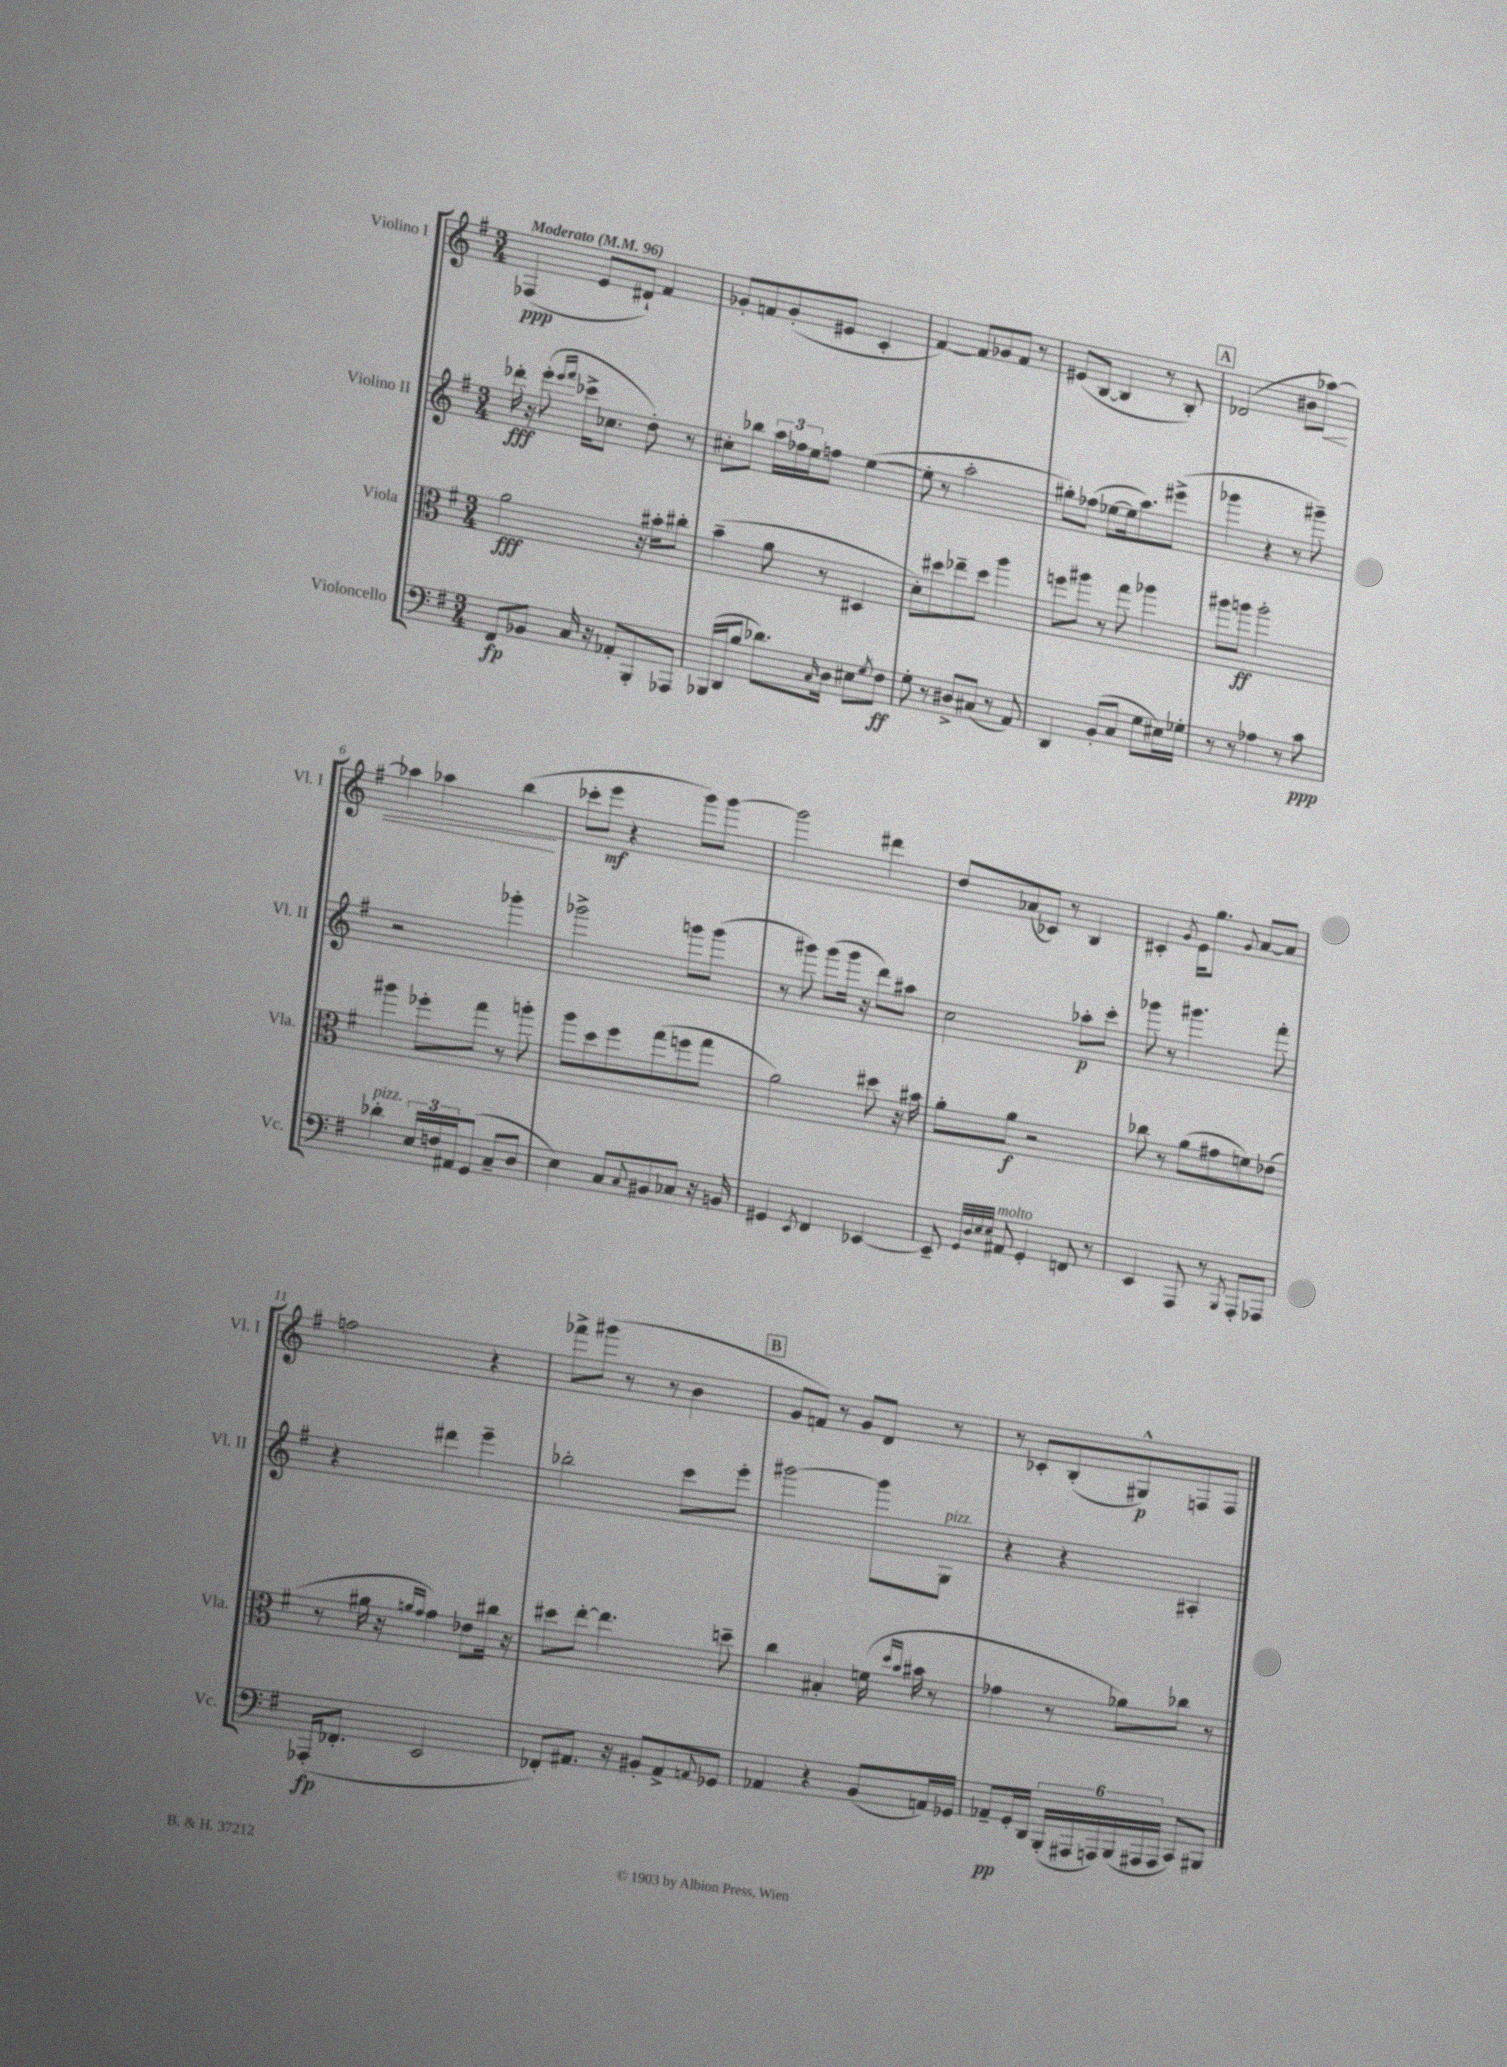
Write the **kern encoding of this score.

**kern	**kern	**kern	**kern
*staff4	*staff3	*staff2	*staff1
*clefF4	*clefC3	*clefG2	*clefG2
*k[f#]	*k[f#]	*k[f#]	*k[f#]
*M3/4	*M3/4	*M3/4	*M3/4
*MM96	*MM96	*MM96	*MM96
8FF#/L	2a\	16ddd-'\	(4F-/
.	.	16r	.
8BB-/J	.	(8eee'\	.
.	.	16qqeee/LL	.
.	.	16qqfff#/JJ	.
16C/	.	16ccc-^\LK	8e/L
16r	.	8.cc-\J	.
8AA-'/L	.	.	8d#`/J)
8BBB'/	16r	8dd'\)	4f#/
.	16b#'\LK	.	.
8AAA-/J	8cc#'\J	8r	.
=	=	=	=
(16BBB-/LL	(4b~\	8cc#'\L	8g-'/L
16DD/J	.	.	.
8B/J	.	8bb-\J	8f/
8.d-\L)	8a\	24aa\LL	(8g-'/
.	.	24ff-\	.
.	.	24ee\J	.
.	8r	8ff\J	8e#/J
16qqC/	.	.	.
16D\Jk	.	.	.
8E#\L	4D#/	([4ee\	4c'/
8qG/	.	.	.
8F#\J	.	.	.
=	=	=	=
8G'\	8d'\L)	8ee'\]	[4f#/)
8r	8dd#\	8r	.
8D#^/L	8ee-~\	2aa'\	8f#/]L
(8C#/J	8dd#\J	.	8g-/
8r	4aa\	.	8f#/J
8AA/)	.	.	8r
=	=	=	=
4DD/	8ff\L	8gg#'\L)	(8e#/L
.	8aa#\J	(8ff-\J	[8B/J
(8BB'/L	8r	[8ee-\L	4B/]
8C/J	8gg\	16ee-\]k	.
.	.	8.aa\)	.
8G\L	4aa-\	.	8r
16E#\L)	.	(8eee#^\J	8B'/)
16G-'\JJ	.	.	.
=	=	=	=
8r	8aa#\L	4ggg-\	(2d-/
8r	8aa\J	.	.
4A-\	2aa'\	4r	.
8r	.	8r	8b#\L
8c\	.	8ggg#~\)	[8aa-\J)
=	=	=	=
4d-'\	4aa#\	2r	4aa-\]
24E/LL	8ff-'\L	.	4aa-\
24F/	.	.	.
24AA#/J	.	.	.
(8GG/J	8gg\J	.	.
8C~/L	8r	4ggg-'\	(4bb\
8D/J	8aa'\	.	.
=	=	=	=
4E\)	8aa\L	2ggg-^\	8ccc-'\L
.	8dd\	.	8eee\J
8C/L	8ff#\	.	4r
8qqC/	.	.	.
8BB#/	(8gg\	.	.
8C-/J	8ff\	8ggg\L	8ggg\L)
16r	8gg\J	(8ggg\J	[8ggg\J
16BB/	.	.	.
=	=	=	=
4GG#/	2a\)	8r	2ggg\]
.	.	8ggg#\)	.
8qEE/	.	.	.
4FF#/	.	(8ggg#\L	.
.	.	16ggg#\Jk	.
.	.	16r	.
[4EE-/	8dd#\	8ddd\L)	4ddd#\
.	16r	8aa#\J	.
.	16b#\	.	.
=	=	=	=
8EE-~/]	8a'\L	2cc\	8dd/L
32qqGG/LLL	.	.	.
32qqD/	.	.	.
32qqE/	.	.	.
32qqE/JJJ	.	.	.
8AA#/	8a\J	.	(8a-/
4GG'/	2r	.	8c-/J)
.	.	.	8r
8FF/	.	8aa-'\L	4B/
8r	.	8ccc'\J	.
=	=	=	=
4EE/	8cc-\	8ggg-\	4c#'/
.	8r	8r	.
.	.	.	8qg/
8AAA/	(8a\L	4.ggg#\	16e\LK
.	.	.	8.gg\J
8r	8g#\	.	.
8qBBB/	.	.	8qqg/
8AAA'/L	8f\)	.	[8a/L
8AAA-/J	(8e-\J	8fff#'\	8a/]J
=	=	=	=
(16AAA-'/LK	8r	4r	2ff\
8.FF-'/J	.	.	.
.	16a#\	.	.
.	16r	.	.
.	16qqa/LL	.	.
.	16qqg/JJ	.	.
2EE/	4g\)	4ddd#\	.
.	8e-\L	4eee~\	4r
.	16cc#\Jk	.	.
.	16r	.	.
=	=	=	=
8FF-'/L)	8dd#\L	2bb-'\	8fff-^\L
8.AA#/J	[8ee'\J	.	(8ggg#\J
.	4.ee\]	.	8r
16r	.	.	.
8BB#'/L	.	.	8r
8AA#^/	.	8ccc\L	4b\
8qqAA/	.	.	.
8GG-/J	8dd~\	8eee'\J	.
=	=	=	=
4AA-/	4cc\	[2ggg#\	8g/L
.	.	.	8f/J)
4r	4B#'/	.	8r
.	.	.	8g/L
(8BB/L	(16f\	8ggg#\]L	8d/J
.	16qqdd/LL	.	.
.	16qqb/JJ	.	.
.	16b#\	.	.
16AA/L)	8r	8G\J	8r
16GG-/JJ	.	.	.
=	=	=	=
8AA-~/L	4g-\	4r	8r
16GG'/L	.	.	8c-'/L
16DD/JJ	.	.	.
(24BBB'/LL	8r	4r	(8B'/
24AAA#/	.	.	.
24AAA/)	.	.	.
(24BBB/	8a-\L)	.	8G#^^/)
24AAA#/	.	.	.
24AAA#/JJ	.	.	.
8CC/L)	8cc-\J	4A#'/	8F/
8BBB#/J	8r	.	8F/J
==	==	==	==
*-	*-	*-	*-
